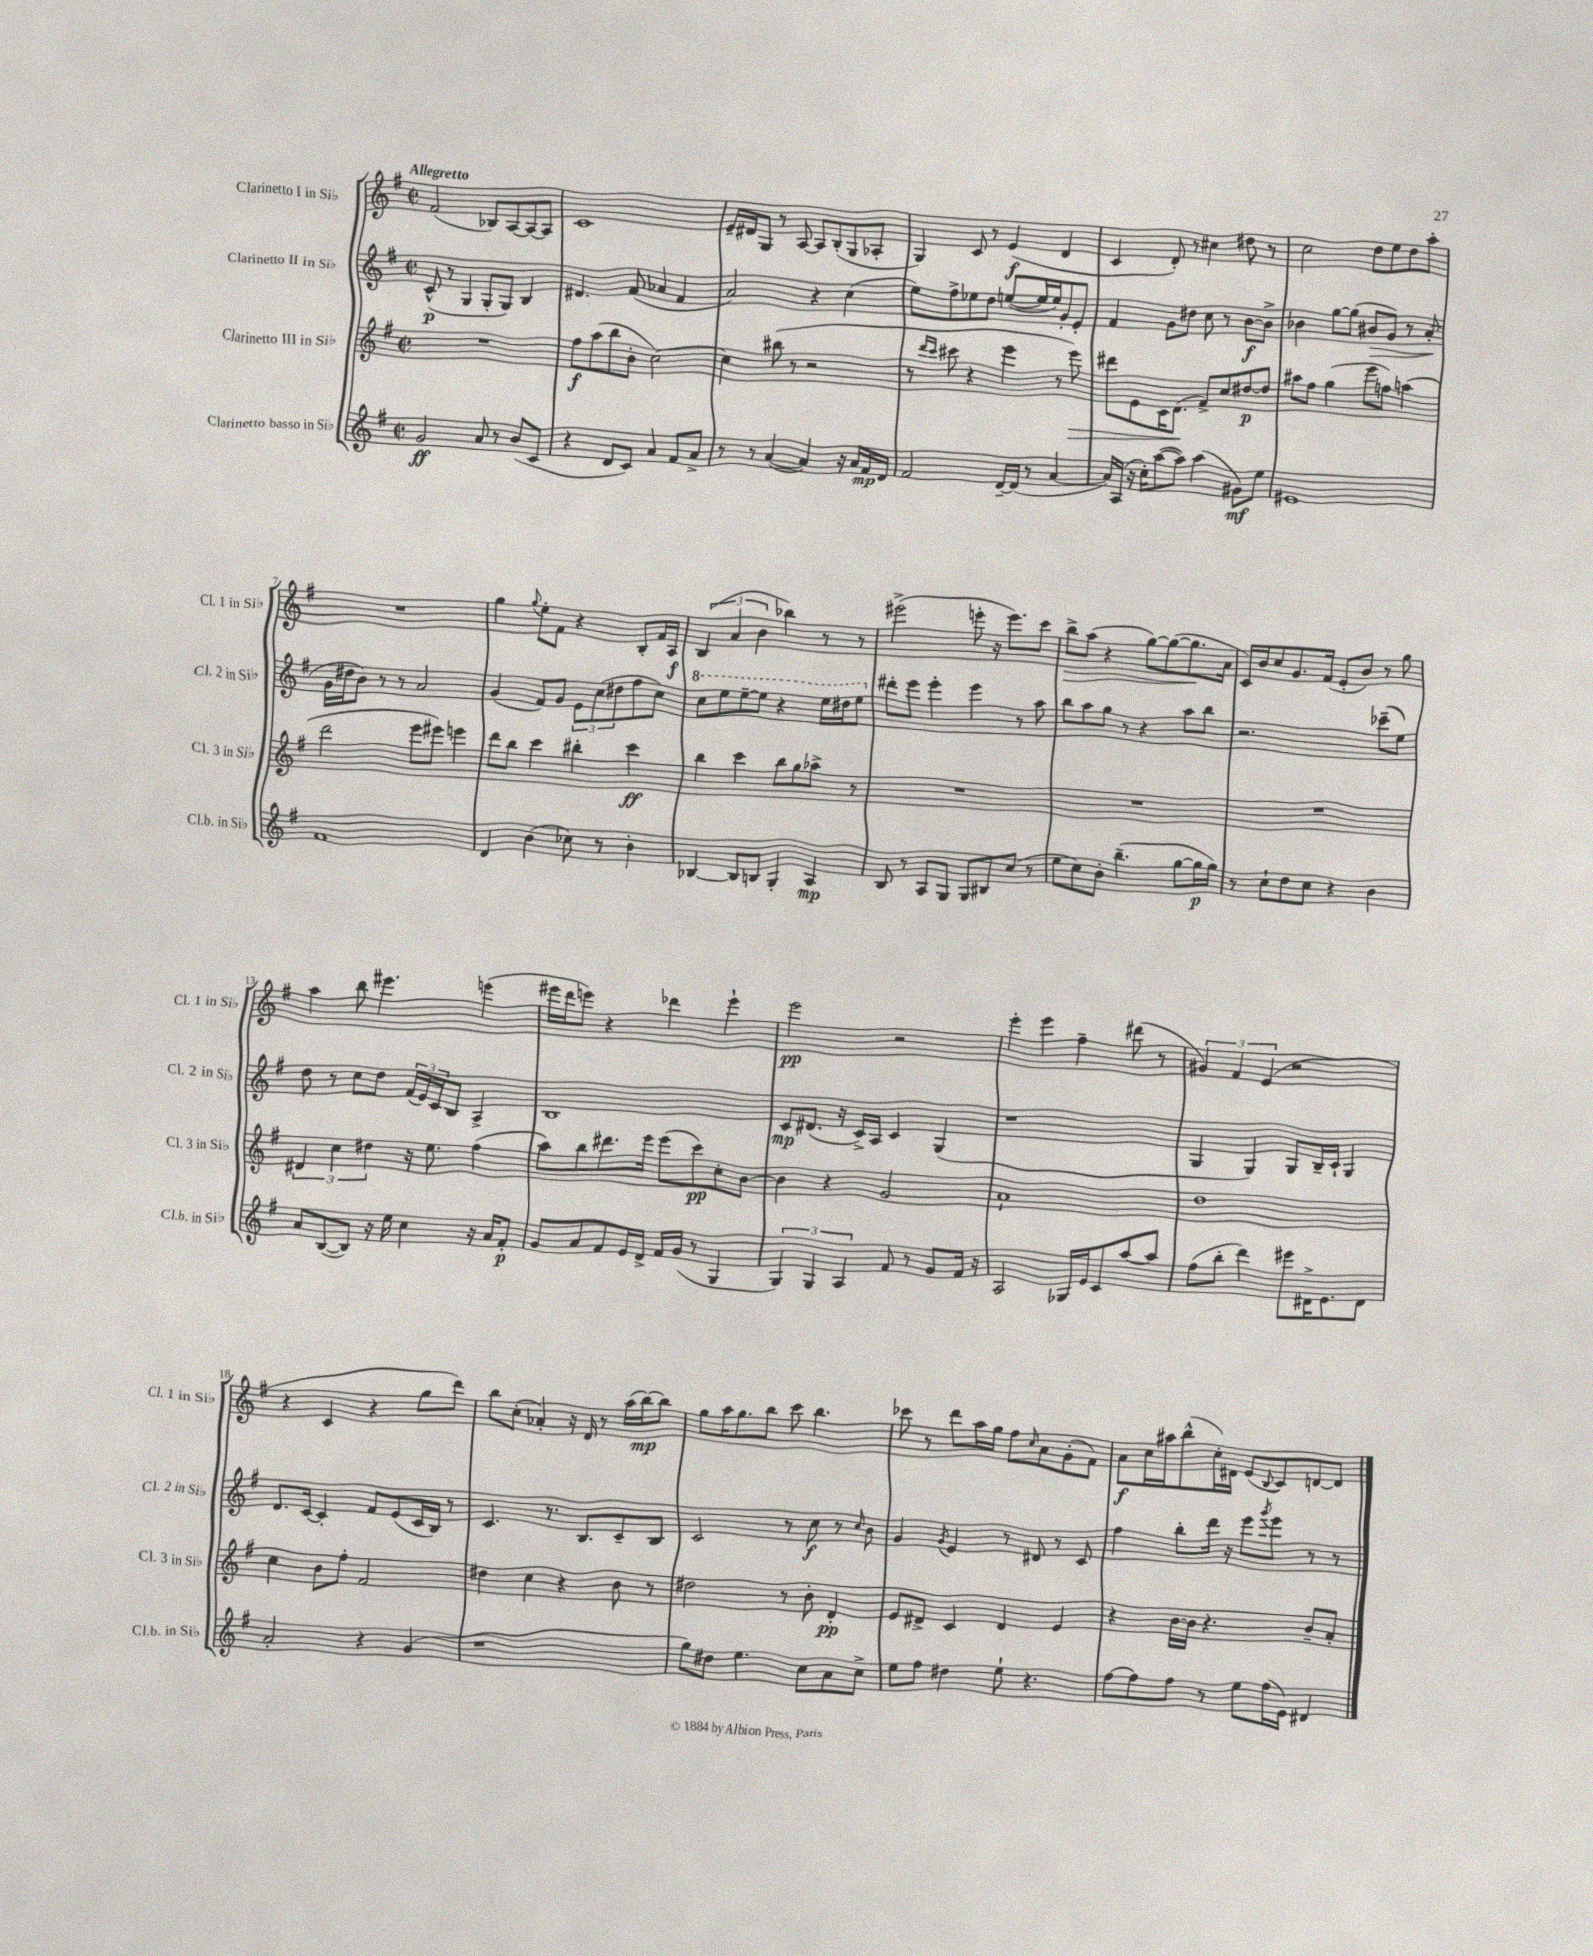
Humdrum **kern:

**kern	**kern	**kern	**kern
*staff4	*staff3	*staff2	*staff1
*clefG2	*clefG2	*clefG2	*clefG2
*k[f#]	*k[f#]	*k[f#]	*k[f#]
*M2/2	*M2/2	*M2/2	*M2/2
*met(c|)	*met(c|)	*met(c|)	*met(c|)
2g	1r	(8c^^	(2f#
.	.	8r	.
.	.	4G	.
8a	.	8G'	8B-)
8r	.	8G)	[8A
(8b	.	4B	8A_
8c	.	.	8A]
=	=	=	=
4r	8ff#	4.d#	1c
.	(8aa	.	.
8d	8bb	.	.
8c)	8b'	(8f#	.
4a	[2cc)	4a-	.
8f#	.	4f#	.
8a^	.	.	.
=	=	=	=
8r	4cc]	2a)	16e~
.	.	.	16d#
8r	.	.	8G
([4a	(8bb#	.	8r
.	8r	.	[8A
4a])	2r	4r	8A]
.	.	.	(8B'
16r	.	(4cc	8G
16a	.	.	.
16f#	.	.	8A-'
16d	.	.	.
=	=	=	=
2f#	8r	8ee)	4G)
.	16qqddd	.	.
.	16qqccc	.	.
.	8ccc#	8ff#^	.
.	4r	8ee-	8c
.	.	8dd	8r
[16d~	4eee	([8ee	(4e
(16d]	.	.	.
8r	.	16ee]	.
.	.	16ee)	.
[4a	8r	8g'	4d
.	8eee)	8e'	.
=	=	=	=
16a])	8ddd#	4f#	4c
(16A	.	.	.
16r	8e	.	.
16cc')	.	.	.
([8aa	16c	8g	8d')
.	(8.d	.	.
8aa])	.	8dd#	8r
(4aa	8f#^)	8cc	4cc#
.	8cc	8r	.
8g#)	[8dd#	[8b	8dd#
8ee	8dd#]	8b^]	8r
=	=	=	=
1e#	8aa#	4b-	2cc
.	8ff#	.	.
.	(4gg	[8gg	.
.	.	(8gg]	.
.	8eee	8b#	8dd
.	8ff)	8g)	8ee
.	(4aa	8r	8dd
.	.	(8a'	8aa'
=	=	=	=
1f#	2ddd	16g	1r
.	.	16dd#	.
.	.	8b)	.
.	.	8r	.
.	.	8r	.
.	8eee	2a	.
.	8eee#)	.	.
.	4eee	.	.
=	=	=	=
4d	8ddd	(4g	4gg
.	8bb	.	.
.	.	.	8qqgg
(4b	4ccc	8f#)	8ee'
.	.	8g	8f#
8cc-)	4bb#'	12e	4r
.	.	(12cc	.
8r	.	.	.
.	.	12dd#	.
4b'	4ccc	8ff#	8B'
.	.	8cc)	16f#
.	.	.	16A
=	=	=	=
[4B-	4bb	8ccc	(6B
.	.	8eee	.
.	.	.	6a
8B-]	4ccc	[8eee~	.
.	.	.	6b
8B	.	8eee]	.
4G'	8bb	4r	4bb-)
.	8gg	.	.
4A	8aa-^	16eee	8r
.	.	16ddd#	.
.	8r	8eee	8r
=	=	=	=
8B	1r	8ddd#'	(2eee#^
8r	.	8eee	.
8A	.	4eee'	.
8G	.	.	.
8G	.	4eee	8eee'
8B#	.	.	16r
.	.	.	8.eee)
(8cc	.	8r	.
8r	.	8aa	8ccc
=	=	=	=
8ee	1r	8bb	8bb^
8cc)	.	8aa	(8aa
8b'	.	8gg	4r
(4.bb~	.	8r	.
.	.	4r	[8gg)
.	.	.	(8gg_
[8gg	.	8aa	8.gg]
16gg]	.	8bb	.
16gg)	.	.	16a
=	=	=	=
8r	1r	2.r	16c)
.	.	.	16b
8cc`	.	.	8cc
8dd	.	.	8.g
8cc	.	.	.
.	.	.	(16f#
4r	.	.	8e'
.	.	.	8b)
4b	.	(8ccc-~	8r
.	.	8ee)	8gg
=	=	=	=
8a	6d#	8dd	4aa
([8B	.	8r	.
.	6cc	.	.
8B])	.	8cc	8bb
.	6dd#	.	.
16r	.	8dd	4.eee#
16ee	.	.	.
4cc	16r	(24f#	.
.	.	24e)	.
.	8.ee	.	.
.	.	24c	.
.	.	8B	.
16r	(4ff#	4A^	(4eee
16a	.	.	.
8f#'	.	.	.
=	=	=	=
8g	8aa)	1B	16eee#
.	.	.	16ddd
8a	8bb	.	8eee)
8f#	8.ddd#	.	4r
16e	.	.	.
16d^	16eee	.	.
16f#	(8eee	.	4ddd-
(16g	.	.	.
8r	8ccc)	.	.
4G	8cc'	.	4eee`
.	[8b	.	.
=	=	=	=
6G)	4b]	8c	2eee
.	.	(8.d#	.
6G	.	.	.
.	4r	.	.
.	.	16r	.
6A	.	.	.
.	.	16c^)	.
.	.	16A	.
8f#	2g	4c	2r
8r	.	.	.
8g	.	(4G	.
16f#	.	.	.
16r	.	.	.
=	=	=	=
2A	1a`	1r	4eee'
.	.	.	4eee
16G-	.	.	4ff#~
16e	.	.	.
8c	.	.	.
[8aa	.	.	(8ddd#
8aa]	.	.	8r
=	=	=	=
(8ff#	1dd	4G	6g#)
8bb'	.	.	.
.	.	.	6f#
4ddd)	.	4G)	.
.	.	.	(6e
8eee#	.	8G	2r
16d#^	.	16B~	.
8.e	.	16c`	.
.	.	4G	.
8d#	.	.	.
=	=	=	=
2a'	4cc	8.d	4r
.	.	[16c	.
.	8b	4c']	4c
.	8ff#'	.	.
4r	2f#	8f#	4r
.	.	(8e	.
(4g	.	16c	8gg
.	.	16B)	.
.	.	8r	8ddd)
=	=	=	=
1r	4dd#	4.c	8bb
.	.	.	(8cc'
.	4cc	.	4a-')
.	.	8.r	.
.	4r	.	16r
.	.	8.B	16d
.	.	.	8r
.	8b	8c~	(16aa
.	.	.	[16bb)
.	8r	8B	8bb]
=	=	=	=
8gg)	2dd#	2c	8gg
8dd#	.	.	16aa
.	.	.	8.gg
4.ee	.	.	.
.	.	.	8bb
.	8r	8r	8ccc
8cc	8b'	8cc	4.bb
8a	4d'	8r	.
.	.	16qqcc	.
8cc^	.	8b	.
=	=	=	=
8ee	8e	4g	8ccc-
8ff#	8d#^	.	8r
.	.	8qg	.
4dd#	4c	4e	8ddd
.	.	.	16aa
.	.	.	16gg
8ee`	4d#	8r	8ff#
.	.	.	16qqcc
4.r	.	8d#	8a
.	4e	8r	(8g'
.	.	8c	8f#)
=	=	=	=
[8ff#	4r	4ff#	8a
8ff#]	.	.	16cc
.	.	.	16aa#
8ff#	[16b	8bb'	(8bb^^
.	16b]	.	.
8r	4.r	16ddd	16cc')
.	.	16r	16d#
8ee	.	8eee	(8e
.	.	8qggg	8qqB
(16ff#	.	8eee	8c)
16e)	.	.	.
4d#	8b~	8r	[8d
.	8a'	8r	8d]
==	==	==	==
*-	*-	*-	*-
